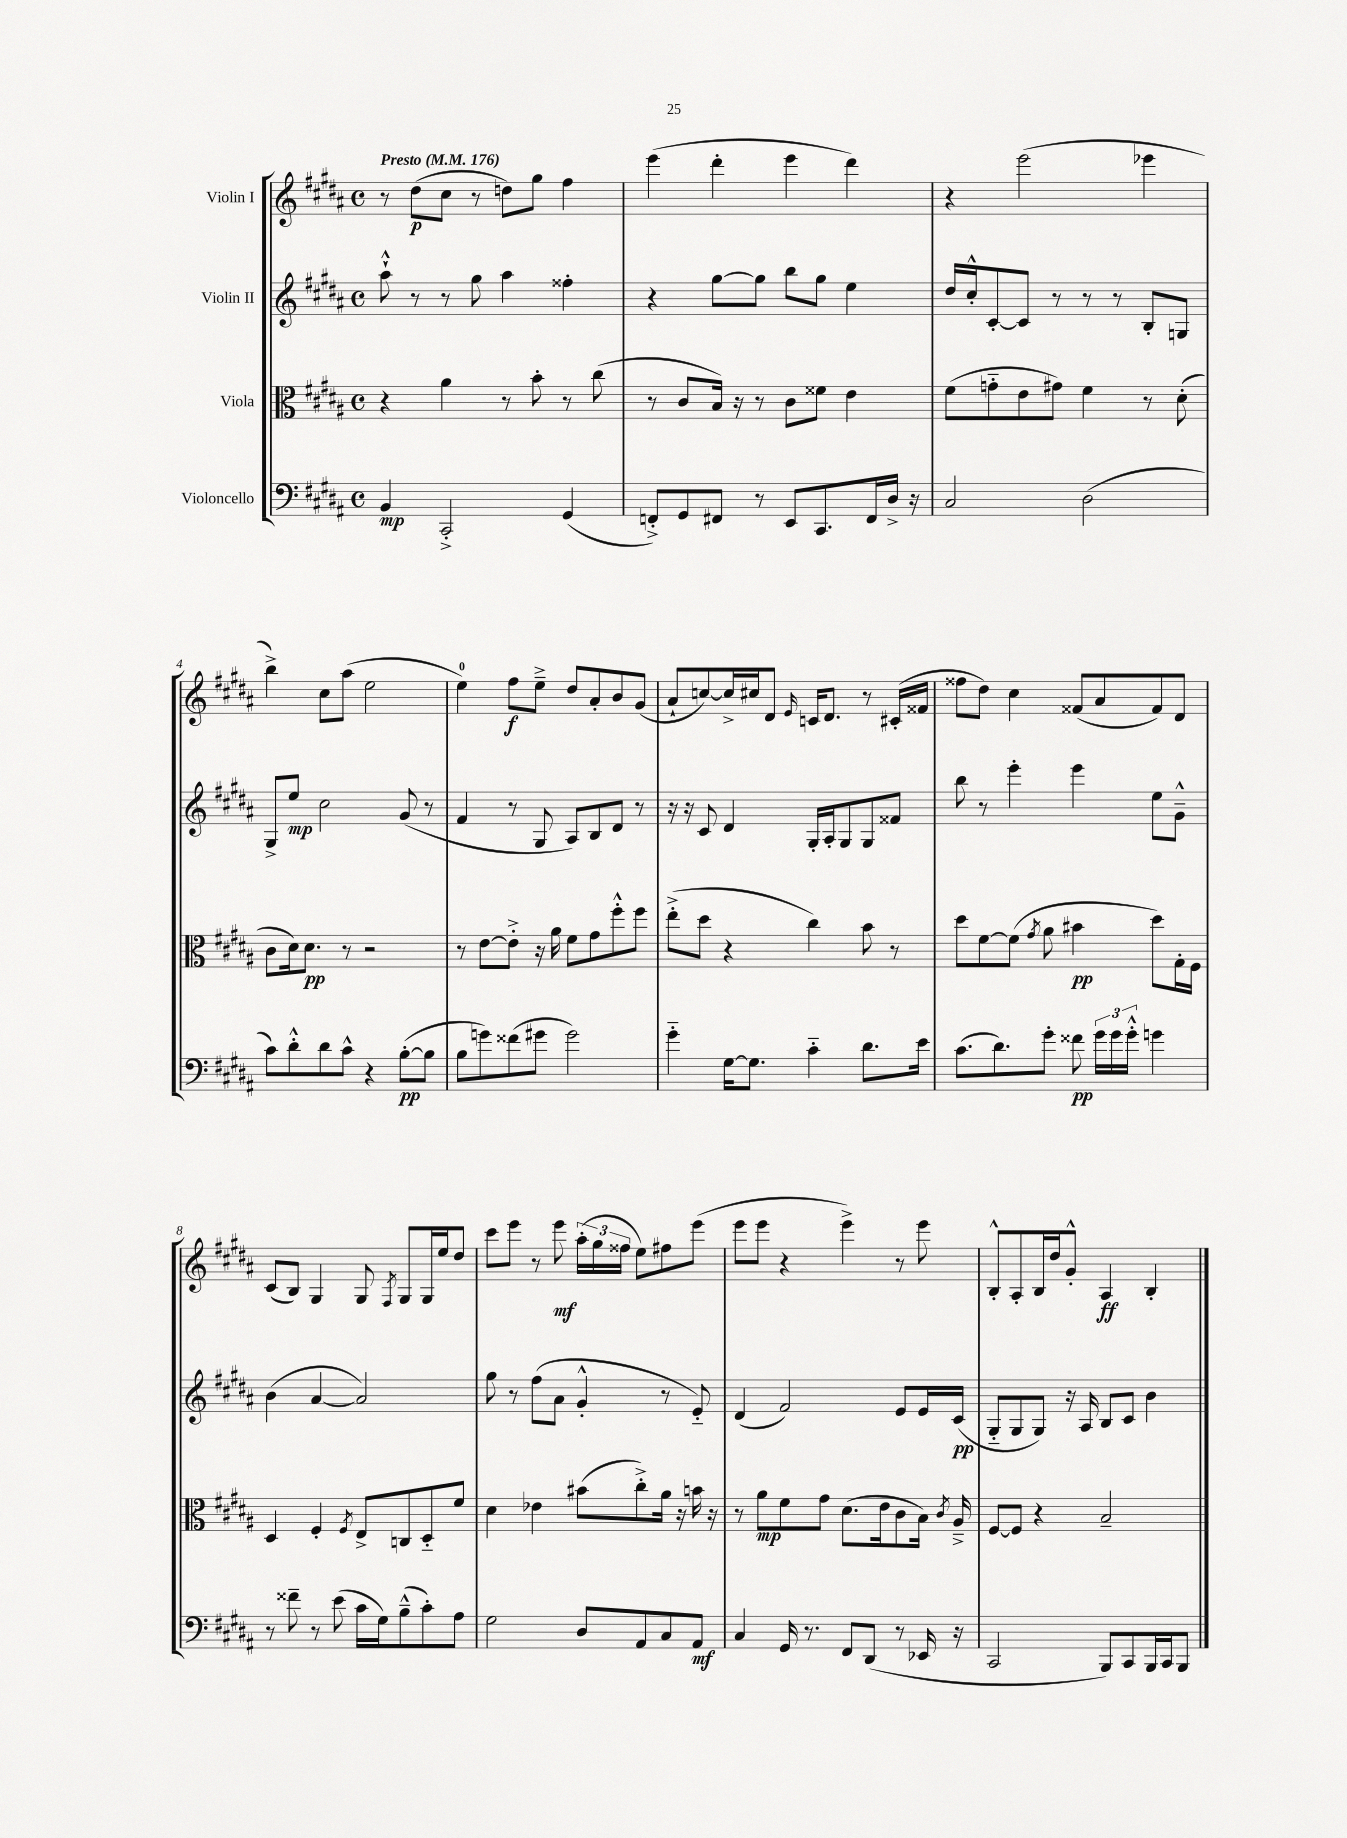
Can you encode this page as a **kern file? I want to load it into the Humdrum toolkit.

**kern	**kern	**kern	**kern
*staff4	*staff3	*staff2	*staff1
*clefF4	*clefC3	*clefG2	*clefG2
*k[f#c#g#d#a#]	*k[f#c#g#d#a#]	*k[f#c#g#d#a#]	*k[f#c#g#d#a#]
*M4/4	*M4/4	*M4/4	*M4/4
*met(c)	*met(c)	*met(c)	*met(c)
*MM176	*MM176	*MM176	*MM176
4BB/	4r	8aa#`^^\	8r
.	.	8r	(8dd#\L
2CC#'^/	4a#\	8r	8cc#\J
.	.	8gg#\	8r
.	8r	4aa#\	8dd\L)
.	8b'\	.	8gg#\J
(4GG#/	8r	4ff##'\	4ff#\
.	(8cc#\	.	.
=	=	=	=
8FF'^/L)	8r	4r	(4eee\
8GG#/	8c#/L	.	.
8FF#/J	16B/Jk)	[8gg#\L	4ddd#'\
.	16r	.	.
8r	8r	8gg#\]J	.
8EE/L	8c#\L	8bb\L	4eee\
8.CC#/	8f##\J	8gg#\J	.
.	4e\	4ee\	4ddd#\)
16FF#/L	.	.	.
16D#^/JJ	.	.	.
16r	.	.	.
=	=	=	=
2C#/	(8f#\L	16dd#/LL	4r
.	.	16cc#'^^/J	.
.	8g'~\	[8c#'/	.
.	8e\	8c#/]J	(2eee\
.	8g#\J)	8r	.
(2D#\	4f#\	8r	.
.	.	8r	.
.	8r	8B'/L	4eee-\
.	(8d#'\	8G/J	.
=	=	=	=
8c#\L)	8c#\L	8G#^/L	4bb^\)
8d#'^^\	16d#\k)	8ee/J	.
.	8.d#\J	.	.
8d#\	.	2cc#\	8cc#\L
8c#^^\J	8r	.	(8aa#\J
4r	2r	.	2ee\
([8B'\L	.	(8g#/	.
8B\]J	.	8r	.
=	=	=	=
8B\L	8r	4f#/	4ee\)
8g\)	[8e\L	.	.
(8f##\	8e'^\]J	8r	8ff#\L
8g#\J	16r	8G#/	8ee~^\J
.	16a#\	.	.
2g#\)	8f#\L	8A#/L)	8dd#/L
.	8g#\	8B/	8a#'/
.	8ff#'^^\	8d#/J	8b/
.	8ff#\J	8r	(8g#/J
=	=	=	=
4g#'~\	(8ee'^\L	16r	8a#`/L
.	.	16r	.
.	8dd#\J	8c#/	[8cc/)
[16G#\LK	4r	4d#/	16cc^/]L
8.G#\]J	.	.	16cc#/J
.	.	.	8d#/J
.	.	.	16qqe/
4c#'~\	4cc#\)	16G#'/LL	16c/LK
.	.	16A#'/J	8.d#/J
.	.	8G#/	.
8.d#\L	8b\	8G#/	8r
.	8r	8f##/J	(16c#'/LL
16e\Jk	.	.	16f##/JJ
=	=	=	=
(8.c#\L	8dd#\L	8bb\	8ff##\L
.	[8f#\	8r	8dd#\J)
8.d#\)	.	.	.
.	(8f#\]J	4eee'\	4cc#\
.	8qg#/	.	.
8g#'\J	8a#\	.	.
8f##\	4b#\	4eee\	(8f##/L
24g#\LL	.	.	8a#/
24g#\	.	.	.
24g#'^^\JJ	.	.	.
4g\	8dd#\L)	8ee\L	8f##/)
.	16G#'\L	8g#~^^\J	8d#/J
.	16F#\JJ	.	.
=	=	=	=
8r	4D#/	(4b\	(8c#/L
8f##~\	.	.	8B/J)
8r	4F#'/	[4a#/	4G#/
(8e\	.	.	.
.	8qF#/	.	.
16c#\LL	8E^/L	2a#/])	8G#/
16G#\J)	.	.	.
.	.	.	8qF#/
(8B~^^\	8C/	.	8G#/L
8c#'\)	8D#'~/	.	16G#/L
.	.	.	16ee/J
8A#\J	8f#/J	.	8dd#/J
=	=	=	=
2G#\	4d#\	8gg#\	8ccc#\L
.	.	8r	8eee\J
.	4e-\	(8ff#\L	8r
.	.	8a#\J	8eee\
8D#/L	(8b#\L	4g#'^^/	(24aa#'\LL
.	.	.	24gg#\
.	.	.	24ff##\JJ
8AA#/	8cc#'^\)	.	8ee\L)
8C#/	16a#\Jk	8r	8ff#\
.	16r	.	.
8AA#/J	16b\	8e'~/)	(8eee\J
.	16r	.	.
=	=	=	=
4C#/	8r	(4d#/	8eee\L
.	8a#\L	.	8eee\J
16GG#/	8f#\	2f#/)	4r
8.r	.	.	.
.	8g#\J	.	.
8FF#/L	(8.d#\L	.	4eee^\)
(8DD#/J	.	.	.
.	16e\k	.	.
8r	8c#\	8e/L	8r
16EE-/	16B\Jk)	16e/L	8eee\
.	8qc#/	.	.
16r	16A#~^/	(16c#/JJ	.
=	=	=	=
2CC#/	[8F#/L	8G#'~/L	8B'^^/L
.	8F#/]J	8G#/	8A#'/
.	4r	8G#/J)	16B/L
.	.	.	16dd#/J
.	.	16r	8g#'^^/J
.	.	16A#/	.
8BBB/L)	2B~/	8B/L	4A#/
8CC#/	.	8c#/J	.
16BBB/L	.	4b\	4B'/
16CC#/J	.	.	.
8BBB/J	.	.	.
==	==	==	==
*-	*-	*-	*-
